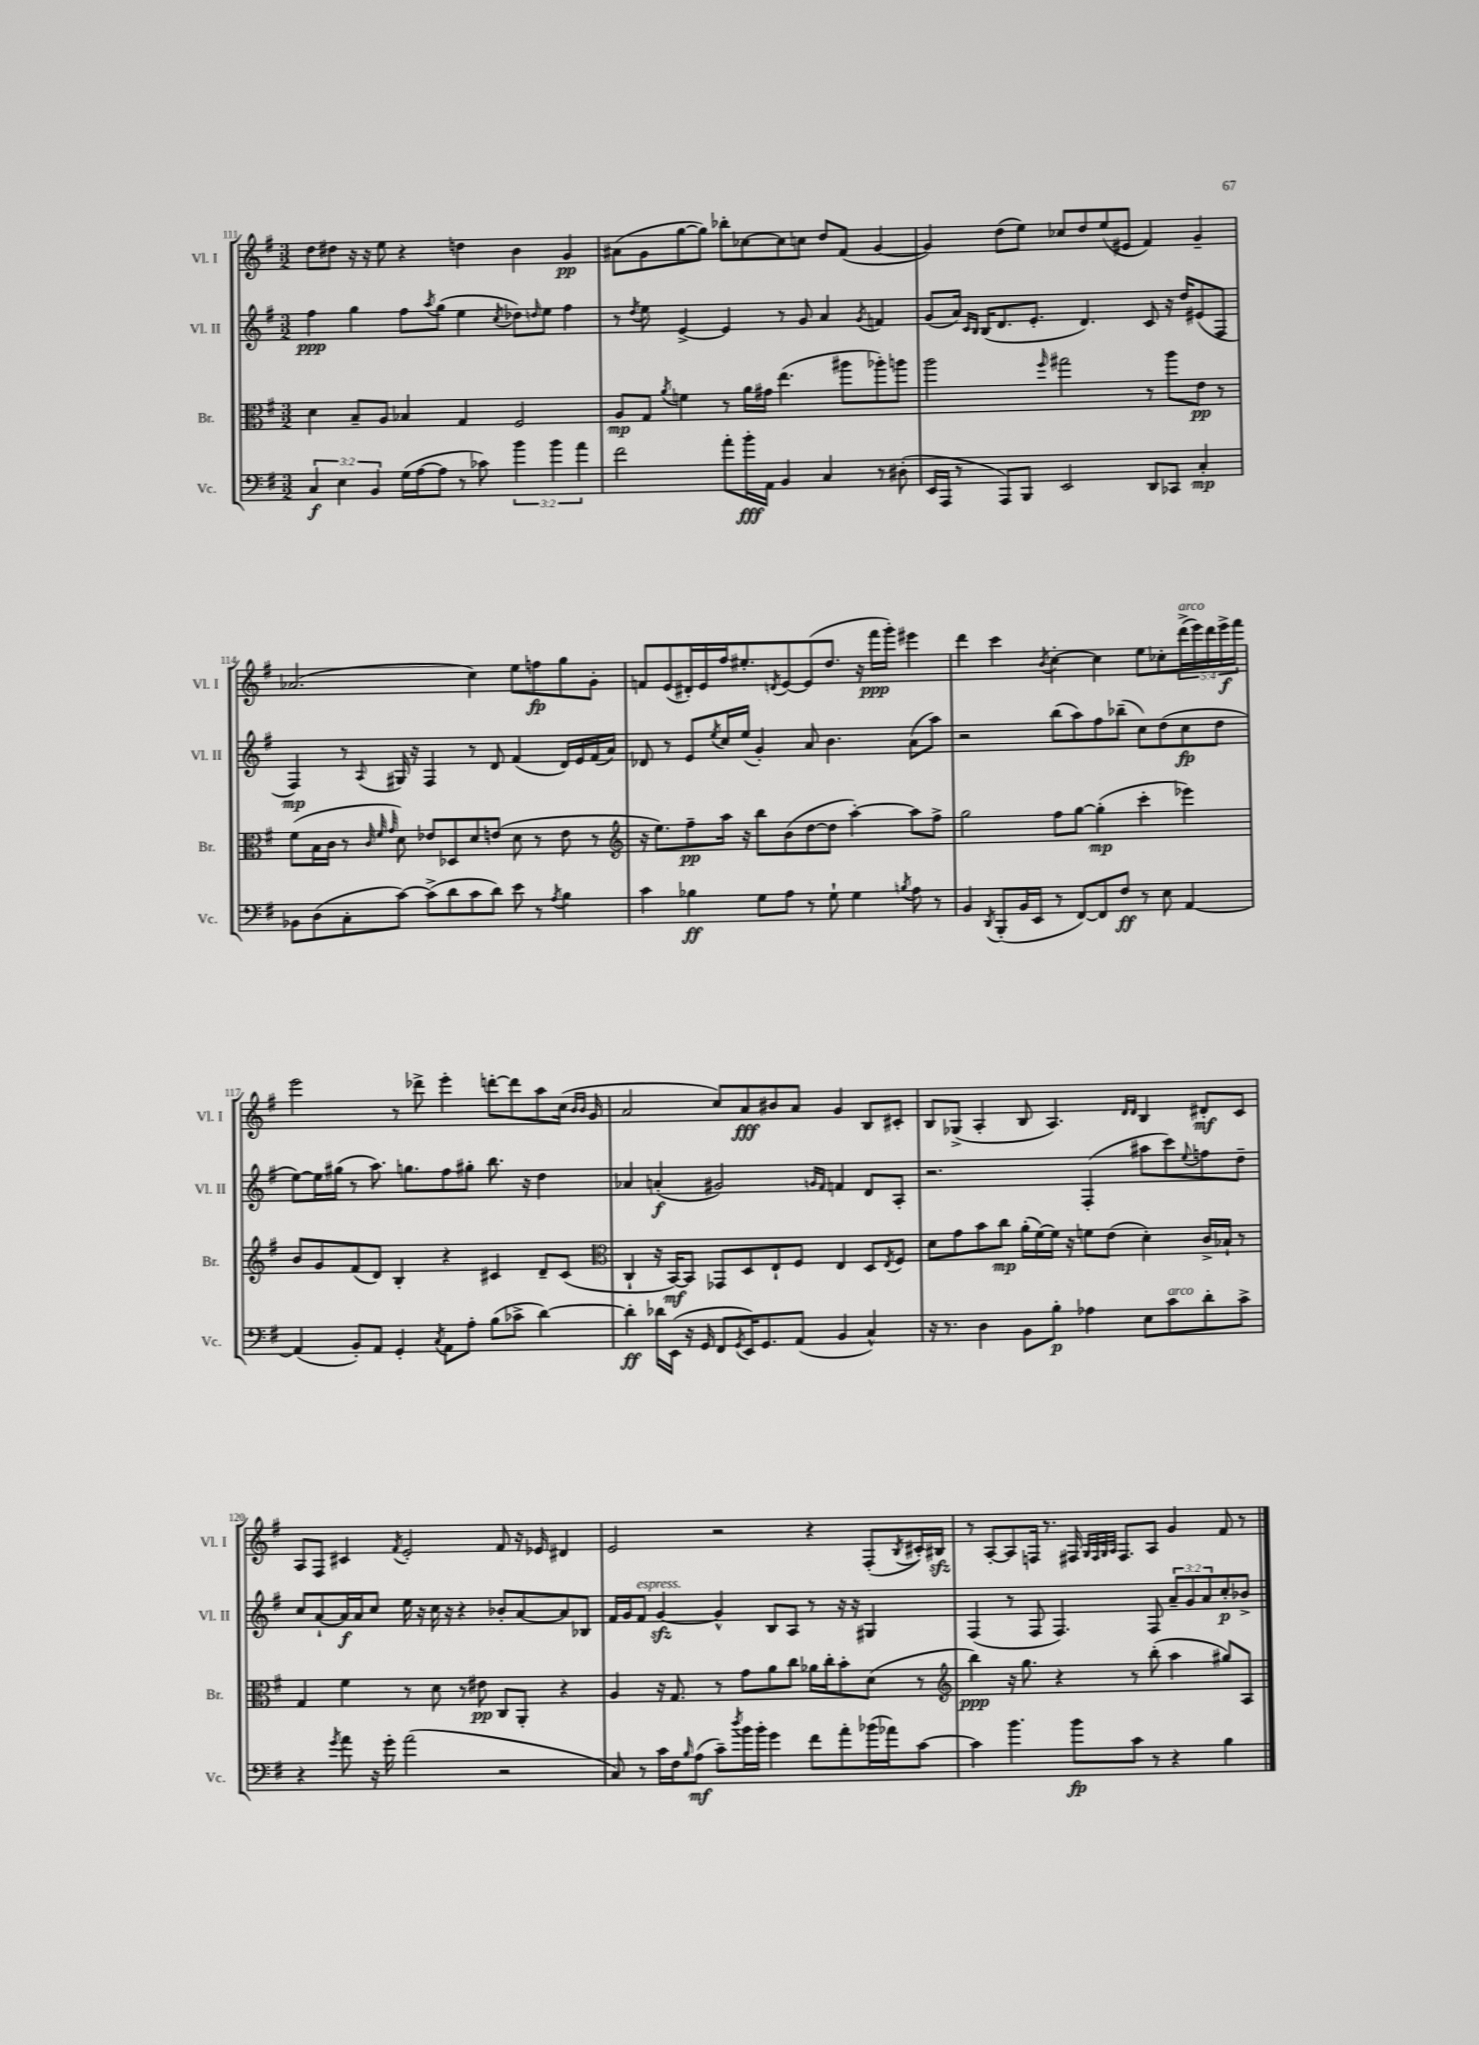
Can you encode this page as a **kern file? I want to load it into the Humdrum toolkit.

**kern	**kern	**kern	**kern
*staff4	*staff3	*staff2	*staff1
*clefF4	*clefC3	*clefG2	*clefG2
*k[f#]	*k[f#]	*k[f#]	*k[f#]
*M3/2	*M3/2	*M3/2	*M3/2
6C	4d	4ff#	8dd
.	.	.	8dd#
6E	.	.	.
.	8B~	4gg	16r
.	.	.	16r
6BB	.	.	.
.	8A	.	8ee
(16G	4B-	8ff#	4r
[16A	.	.	.
.	.	8qaa	.
8A]	.	(8gg	.
8r	4G	4ee	4dd
8c-)	.	.	.
.	.	8qcc	.
6b	2F#	8dd-)	4b
.	.	16qqdd	.
.	.	8ee	.
6b	.	.	.
.	.	4ff#	4g
6a	.	.	.
=	=	=	=
2f#	8A	8r	(8a#
.	.	8qdd	.
.	8G	8ee	8g
.	8qa	.	.
.	4f	[4e^	[8gg
.	.	.	8gg])
8a'	8r	4e]	8bb-'
16b'	16a	.	[8cc-
16AA	16g#	.	.
4BB	(4.ee	8r	8cc-]
.	.	8g	8cc
4C	.	4a	8dd
.	8aa#	.	(8f#
.	.	8qg	.
8r	8aa-')	4f	[4g
(8D#'	8aa	.	.
=	=	=	=
16EE	2aa	(8g	4g])
16AAA	.	.	.
8r	.	16a)	.
.	.	16qqc	.
.	.	16qqB	.
.	.	(16B	.
8AAA)	.	8.d	(8dd
8BBB	.	.	8ee)
.	.	8.e'	.
.	16qqff#	.	.
2EE	2gg#	.	8cc-
.	.	4.d)	8dd
.	.	.	(8ee
.	.	.	8e#
8DD	8r	8c	4f#)
8CC-	8aa	16r	.
.	.	16dd	.
4C'	8e	(8e#	4g~
.	8r	8F#	.
=	=	=	=
8BB-	(8f#	4F#)	(2.a-
(8D	16B	.	.
.	16c	.	.
8C'	8r	8r	.
.	32qqc	.	.
.	32qqf#	.	.
.	32qqg	8qqA	.
[8c)	8d)	16G#	.
.	.	16r	.
(8c^]	8e-	4F#	.
8d	8D-	.	.
8c	8d	8r	4cc)
8d)	(8e	8d	.
8e	8d	(4f#	8ee
8r	8r	.	8ff
8qA	.	.	.
4B	8e	16d)	8gg
.	.	16e	.
.	8r	(16f#	8g'
.	.	16a)	.
=	=	=	=
*	*clefG2	*	*
4c	16r	8d-	8f
.	8.ee)	.	.
.	.	8r	(8e
4B-	8ff#~	8e	16d#')
.	.	.	16e
.	.	8qee	.
.	16aa	16cc	16ff#
.	16r	(16ee	8.ee#'
8G	8bb	4g')	.
.	.	.	8qd
8A	(8b	.	[8e
8r	[8dd	8a	(8e]
8G`	8dd]	4.b	8.dd
4G	[4aa')	.	.
.	.	.	16r
.	.	.	16fff#
.	.	.	16ggg')
8qB	.	.	.
8A	8aa]	(8a	4eee#
8r	8ff#^	8aa)	.
=	=	=	=
4BB	2gg	2r	4ddd
8qDD	.	.	.
(8BBB'	.	.	4ccc
16BB	.	.	.
16EE	.	.	.
.	.	.	8qb
8r	8ff#	(8bb	[4cc'
[8FF#)	[8gg	8aa)	.
8FF#]	(4gg']	8ff#	4cc]
8F#	.	(8bb-~	.
8r	4ccc'	8cc)	8ee
8E	.	(8dd	8cc-'
[4AA	4eee-)	8cc	(20ddd^
.	.	.	20eee)
.	.	.	20ddd
.	.	8dd	.
.	.	.	20eee^
.	.	.	20fff#
=	=	=	=
(4AA]	8b	[8ee)	2eee
.	8g	16ee]	.
.	.	(16gg#	.
8BB')	(8f#	8r	.
8AA	8d)	8.aa)	.
4GG'	4B'	.	8r
.	.	8.gg	.
.	.	.	8ddd-^
8qC	.	.	.
8AA	4r	8ff#	4eee'
8A'	.	8gg#'	.
(8B	4c#	8.bb	[8ddd'
8c-^	.	.	8ddd]
.	.	16r	.
[4d)	8d~	4dd	8aa
.	(8c#	.	(16cc
.	.	.	16qqb
.	.	.	16qqb
.	.	.	16g
=	=	=	=
*	*clefC3	*	*
4d']	4C`	4a-	2a
16d-	16r	(4a'	.
(16EE	[16BB)	.	.
16r	8BB]	.	.
16GG	.	.	.
8FF#	8GG-	2g#)	8cc)
8qGG	.	.	.
16EE)	8D	.	8a
8.GG	.	.	.
.	8E`	.	8b#
(8AA	8F#	.	8a
.	.	16qqg	.
.	.	16qqf#	.
4BB	4E	4f	4g
4C^^)	8D	8d	8B
.	8qE	.	.
.	8F#	8A'	8c#'
=	=	=	=
16r	8d	2.r	8B
8.r	.	.	.
.	8g	.	(8G-^
4D	8b	.	4A'
.	8cc	.	.
8BB	(16a'	.	8B
.	[16f#)	.	.
8B'	16f#]	.	4.A)
.	16r	.	.
4A-	8f	(4F#'	.
.	(8e	.	.
.	.	.	16qqd
.	.	.	16qqd
8E	4d')	8aa#	4B
8c	.	8ccc)	.
.	.	8qqee	.
8d'	16c^	8ff	8d#'
.	16B-`	.	.
8c^	8r	8dd~	8c
=	=	=	=
4r	4G	8cc	8A
.	.	[8a`	8F#
8qg	.	.	.
8a	4f#	16a]	4c#
.	.	16a	.
16r	.	8cc	.
16g'	.	.	.
.	.	.	8qf#
(2a	8r	16ee	2e'
.	.	16r	.
.	8d	16cc	.
.	.	16r	.
.	8r	4r	.
.	8e#	.	.
2r	8C	8b-'	8f#
.	8AA'	[8a	16r
.	.	.	16e-
.	4r	8a]	4d#
.	.	8B-	.
=	=	=	=
8C)	4A	16f#	2e
.	.	16g	.
8r	.	8f#	.
16c	16r	[4g	.
16F#	8.G	.	.
16qqB	.	.	.
(8A	.	.	.
8c~)	8r	4g^^]	2r
8qdd	.	.	.
16b	8g	.	.
16b'	.	.	.
4g	8a	8B	.
.	8cc	8A	.
8f#	16a-	8r	4r
.	16cc'	.	.
8a'	8b'	16r	.
.	.	16r	.
(16b-	(8d	4G#	(8F#'
16a-)	.	.	.
.	.	.	8qB
[8c	8r	.	16c#')
.	.	.	16B#
=	=	=	=
*	*clefG2	*	*
4c]	4bb)	(4F#	8r
.	.	.	[8A'
4.b	16r	8r	8A]
.	8.gg	.	.
.	.	8F#	16F
.	.	.	8.r
.	4r	4.F#)	.
8b	.	.	16F#
.	.	.	32qqG
.	.	.	32qqF#
.	.	.	32qqG
.	.	.	32qqA
.	.	.	8.F#
8c	8r	.	.
8r	(8bb'	8F#	8A
4r	4aa	12a~	4g
.	.	12g	.
.	.	12a	.
4B	8gg#)	8cc'	8f#
.	8A	8b-^	8r
==	==	==	==
*-	*-	*-	*-
